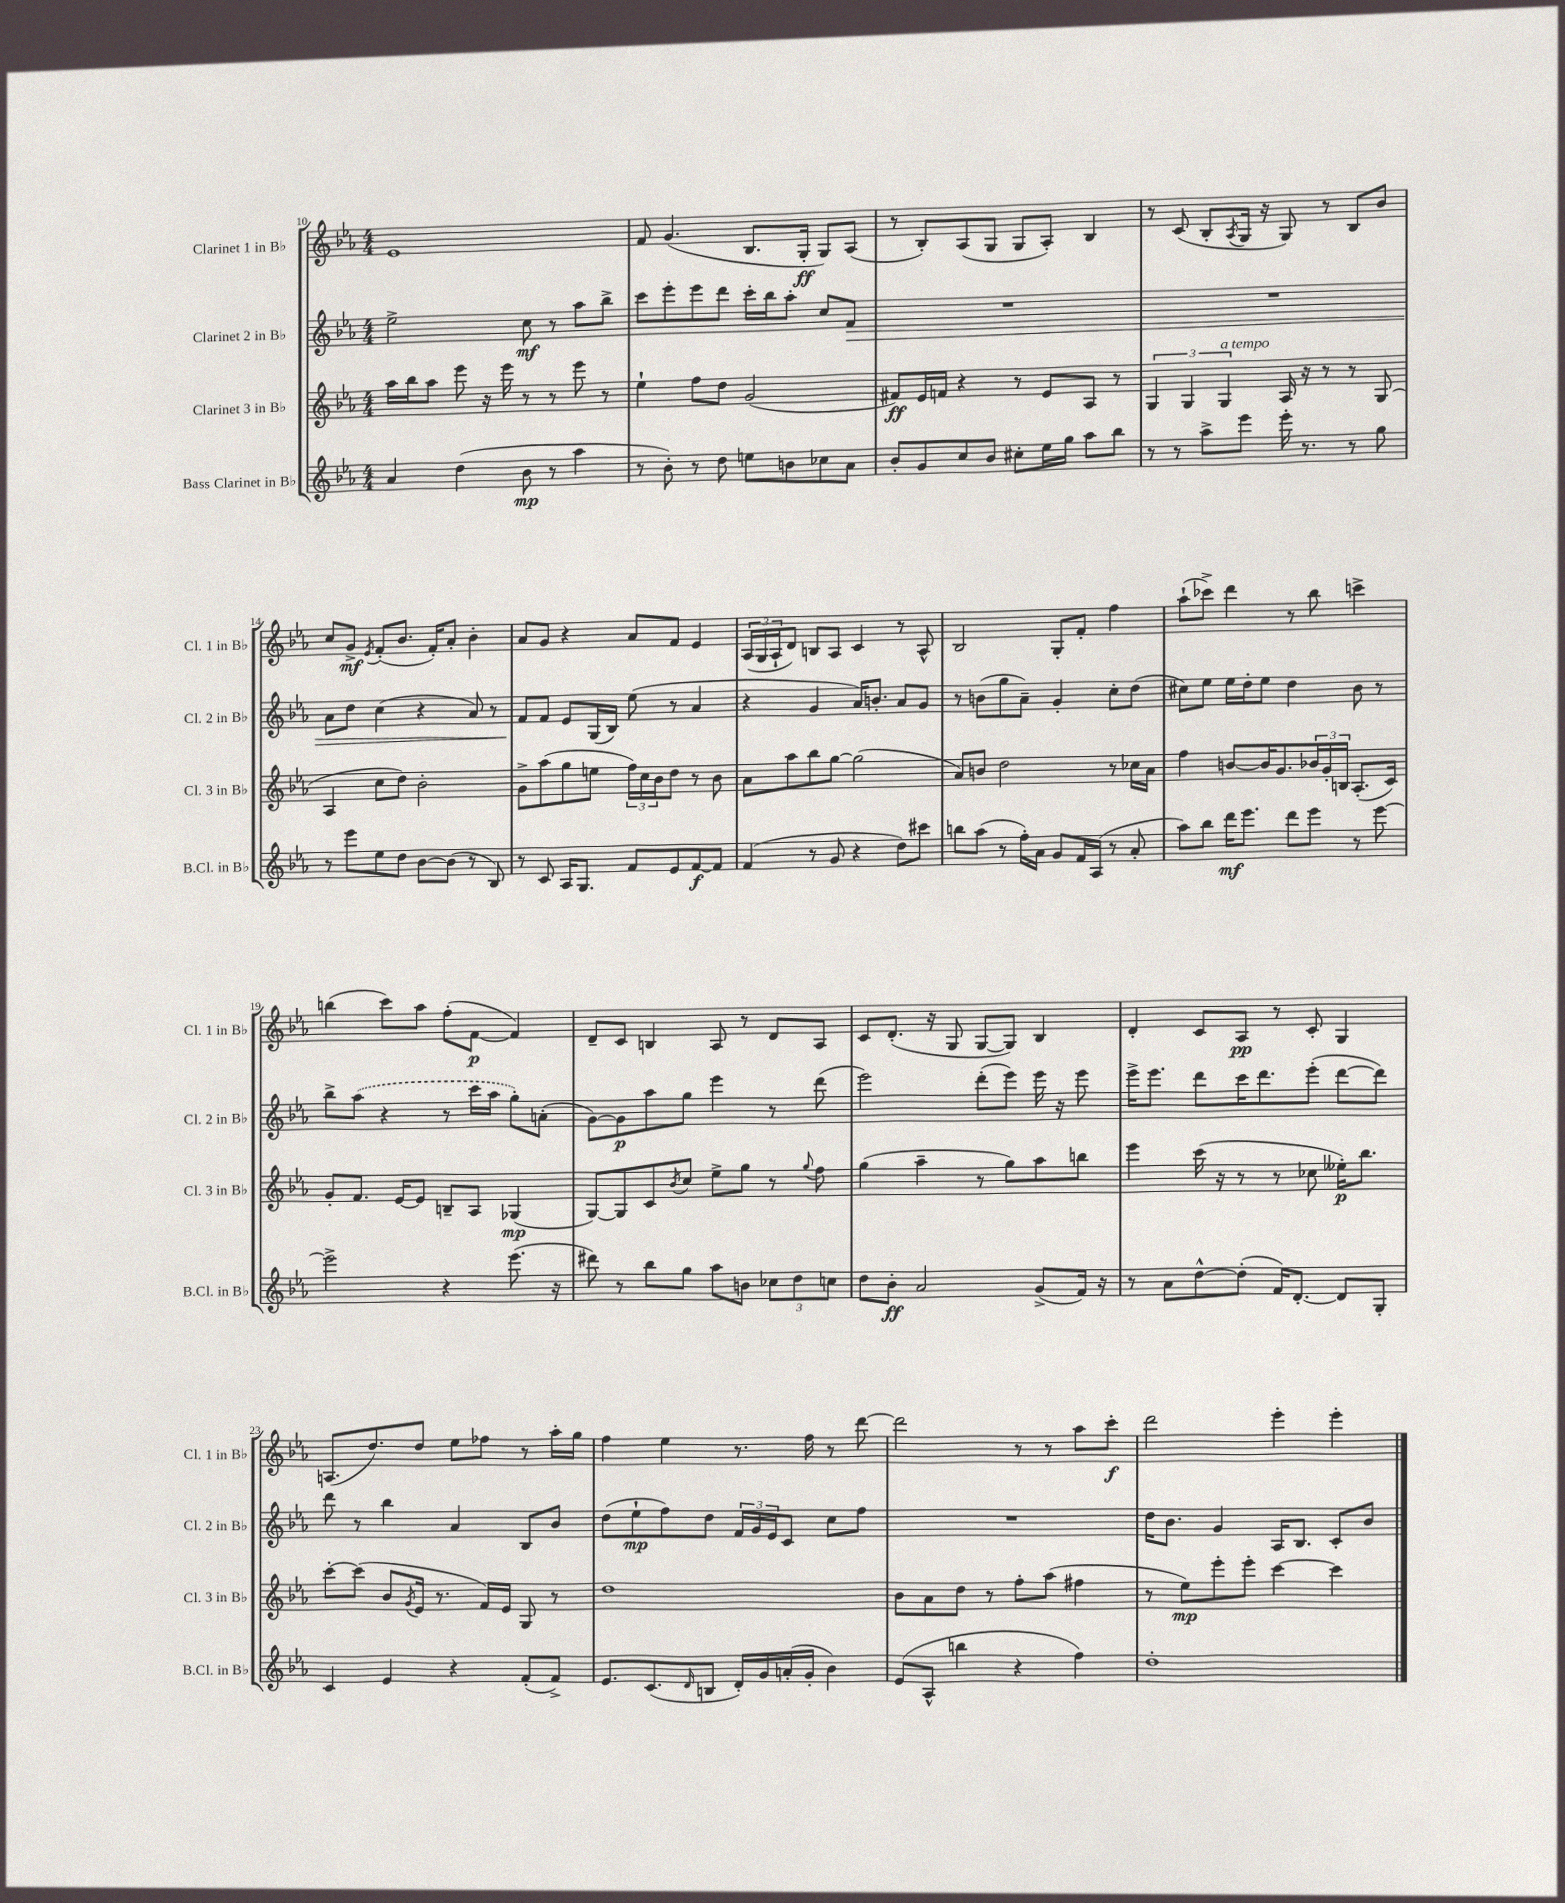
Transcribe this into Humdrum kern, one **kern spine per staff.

**kern	**kern	**kern	**kern
*staff4	*staff3	*staff2	*staff1
*clefG2	*clefG2	*clefG2	*clefG2
*k[b-e-a-]	*k[b-e-a-]	*k[b-e-a-]	*k[b-e-a-]
*M4/4	*M4/4	*M4/4	*M4/4
4a-	16aa-	2ee-^	1e-
.	16bb-	.	.
.	8aa-	.	.
(4dd	8eee-	.	.
.	16r	.	.
.	16eee-	.	.
8b-	8r	8cc	.
8r	8r	8r	.
4aa-	8eee-	8aa-	.
.	8r	8bb-^	.
=	=	=	=
8r	4ee-`	8ccc	8f
8b-')	.	8eee-'	(4.g
8r	8ff	8eee-	.
8dd	8dd	8ddd	.
8ee	(2g	16ccc'	8.B-
.	.	16bb-	.
8b	.	8aa-'	.
.	.	.	16G'
8cc-	.	8cc	8G)
8a-	.	8f	(8A-
=	=	=	=
8b-'	8f#)	1r	8r
8g	16e-	.	8B-')
.	16f	.	.
8cc	4r	.	(8A-
8b-	.	.	8G
8cc#'	8r	.	8G
16ee-	8e-	.	8A-')
16gg	.	.	.
8aa-	8A-	.	4B-
8bb-	8r	.	.
=	=	=	=
8r	6G	1r	8r
8r	.	.	(8c
.	6G	.	.
8aa-^	.	.	8B-'
.	6G	.	.
.	.	.	8qA-
8eee-	.	.	16G
.	.	.	16r
16eee-'	16A-	.	8G)
8.r	16r	.	.
.	8r	.	8r
8r	8r	.	8B-
8gg	(8G	.	8b-
=	=	=	=
8r	4A-	8a-	8cc
8eee-	.	8dd	8g^
.	.	.	8qe-
8ee-	8cc	(4cc	(8f'
8dd	8dd)	.	8.b-
[8b-	2b-'	4r	.
.	.	.	16f')
(8b-]	.	.	8a-'
8r	.	8a-)	4b-'
8B-)	.	8r	.
=	=	=	=
8r	8g^	8f	8a-
8c	(8aa-	8f	8g
16A-	8gg	8e-	4r
8.G	.	.	.
.	8ee	(16G	.
.	.	16B-)	.
8f	24ff)	(8ee-	8a-
.	24cc	.	.
.	24b-	.	.
8e-	8dd	8r	8f
[8f	8r	4a-	4e-
8f]	8b-	.	.
=	=	=	=
(4f	8a-	4r	(24A-
.	.	.	24G
.	.	.	24A-`
.	8aa-	.	8d)
8r	8bb-	4g	8B
8g	[8gg	.	8A-
4r	(2gg]	16a-)	4c
.	.	8.b'	.
8dd)	.	8a-	8r
8ccc#	.	8g	8A-^^
=	=	=	=
8bb	8a-)	8r	2B-
(8aa-	8b	(8b	.
8r	2dd	8gg	.
16ff')	.	8a-~)	.
16a-	.	.	.
8g	.	4g'	8G'
16f	.	.	8f'
(16A-	.	.	.
8r	8r	8cc'	4ff
8a-'	16cc-	(8dd	.
.	16a-	.	.
=	=	=	=
8aa-)	4ff	8cc#)	(8aa-`
8bb-	.	8ee-	8ccc-^)
16ddd	[8b	16ee-	4ddd
8.eee-	.	16dd'	.
.	16b]	8ee-	.
.	8.g	.	.
8ddd	.	4dd	8r
8eee-	24b-	.	8bb-
.	24g'	.	.
.	24B	.	.
8r	(8.A-'	8b-	4ccc^
[8eee-	.	8r	.
.	16c)	.	.
=	=	=	=
2eee-^]	8g'	8bb-^	(4bb
.	8.f	(8aa-	.
.	.	4r	8ccc)
.	[16e-	.	.
.	8e-]	.	8aa-
4r	8B~	8r	(8ff'
.	8A-	16ccc	[8f
.	.	16aa-	.
(8.eee-	(4G-	8gg')	4f])
.	.	(8a'	.
16r	.	.	.
=	=	=	=
8ddd#)	[8G)	[8g)	8d~
8r	8G]	8g]	8c
8bb-	8c	8aa-	4B
.	8qb-	.	.
8gg	8cc	8gg	.
8aa-	8ee-^	4eee-	8A-
8b	8gg	.	8r
12cc-	8r	8r	8d
12dd	.	.	.
.	8qqgg	.	.
.	8ff	(8ddd	8A-
12cc	.	.	.
=	=	=	=
8dd	(4gg	2eee-)	8c
8b-'	.	.	(8.d'
2a-	4aa-~	.	.
.	.	.	16r
.	.	.	8G
.	8r	(8ddd'	[8G
.	8gg)	8eee-)	8G])
(8g^	8aa-	16eee-	4B-
.	.	16r	.
16f)	8bb	8eee-	.
16r	.	.	.
=	=	=	=
8r	4eee-	16eee-^	4d'
.	.	8.eee-	.
8a-	.	.	.
[8dd^^	(16ccc	8ddd	8c
.	16r	.	.
(8dd']	8r	16ccc	8A-
.	.	8.ddd	.
16f)	8r	.	8r
[8.d'	.	.	.
.	8cc-	(8eee-'	8c'
8d]	16ee--')	[8ddd	4G
.	8.bb-	.	.
8G'	.	8ddd])	.
=	=	=	=
4c	[8ccc'	8ddd	(8.A
.	(8ccc]	8r	.
.	.	.	8.dd)
4e-	8b-	4bb-	.
.	8qg	.	.
.	16e-	.	8dd
.	8.r	.	.
4r	.	4a-	8ee-
.	16f)	.	8ff-
.	16e-	.	.
(8f'	8G	8B-	8r
8f^)	8r	8b-	16aa-'
.	.	.	16gg
=	=	=	=
8.e-	1dd	(8dd	4ff
.	.	8ee-`	.
(8.c	.	.	.
.	.	8ff)	4ee-
16qqd	.	.	.
8B	.	8dd	.
16d')	.	24f	8.r
.	.	24g	.
16g	.	.	.
.	.	24e-	.
(16a'	.	8c	.
16g'	.	.	16ff
4b-)	.	8cc	8r
.	.	8ff	[8ddd
=	=	=	=
(8e-	8b-	1r	2ddd]
8A-^^	8a-	.	.
4bb	8dd	.	.
.	8r	.	.
4r	8ff'	.	8r
.	(8aa-	.	8r
4ff)	4ff#	.	8aa-
.	.	.	8ccc'
=	=	=	=
1dd'	8r	16dd	2ddd
.	.	8.b-	.
.	8ee-)	.	.
.	8eee-'	4g	.
.	8eee-'	.	.
.	[4ccc	16A-	4eee-'
.	.	8.B-	.
.	4ccc]	8c'	4eee-'
.	.	8b-	.
==	==	==	==
*-	*-	*-	*-
